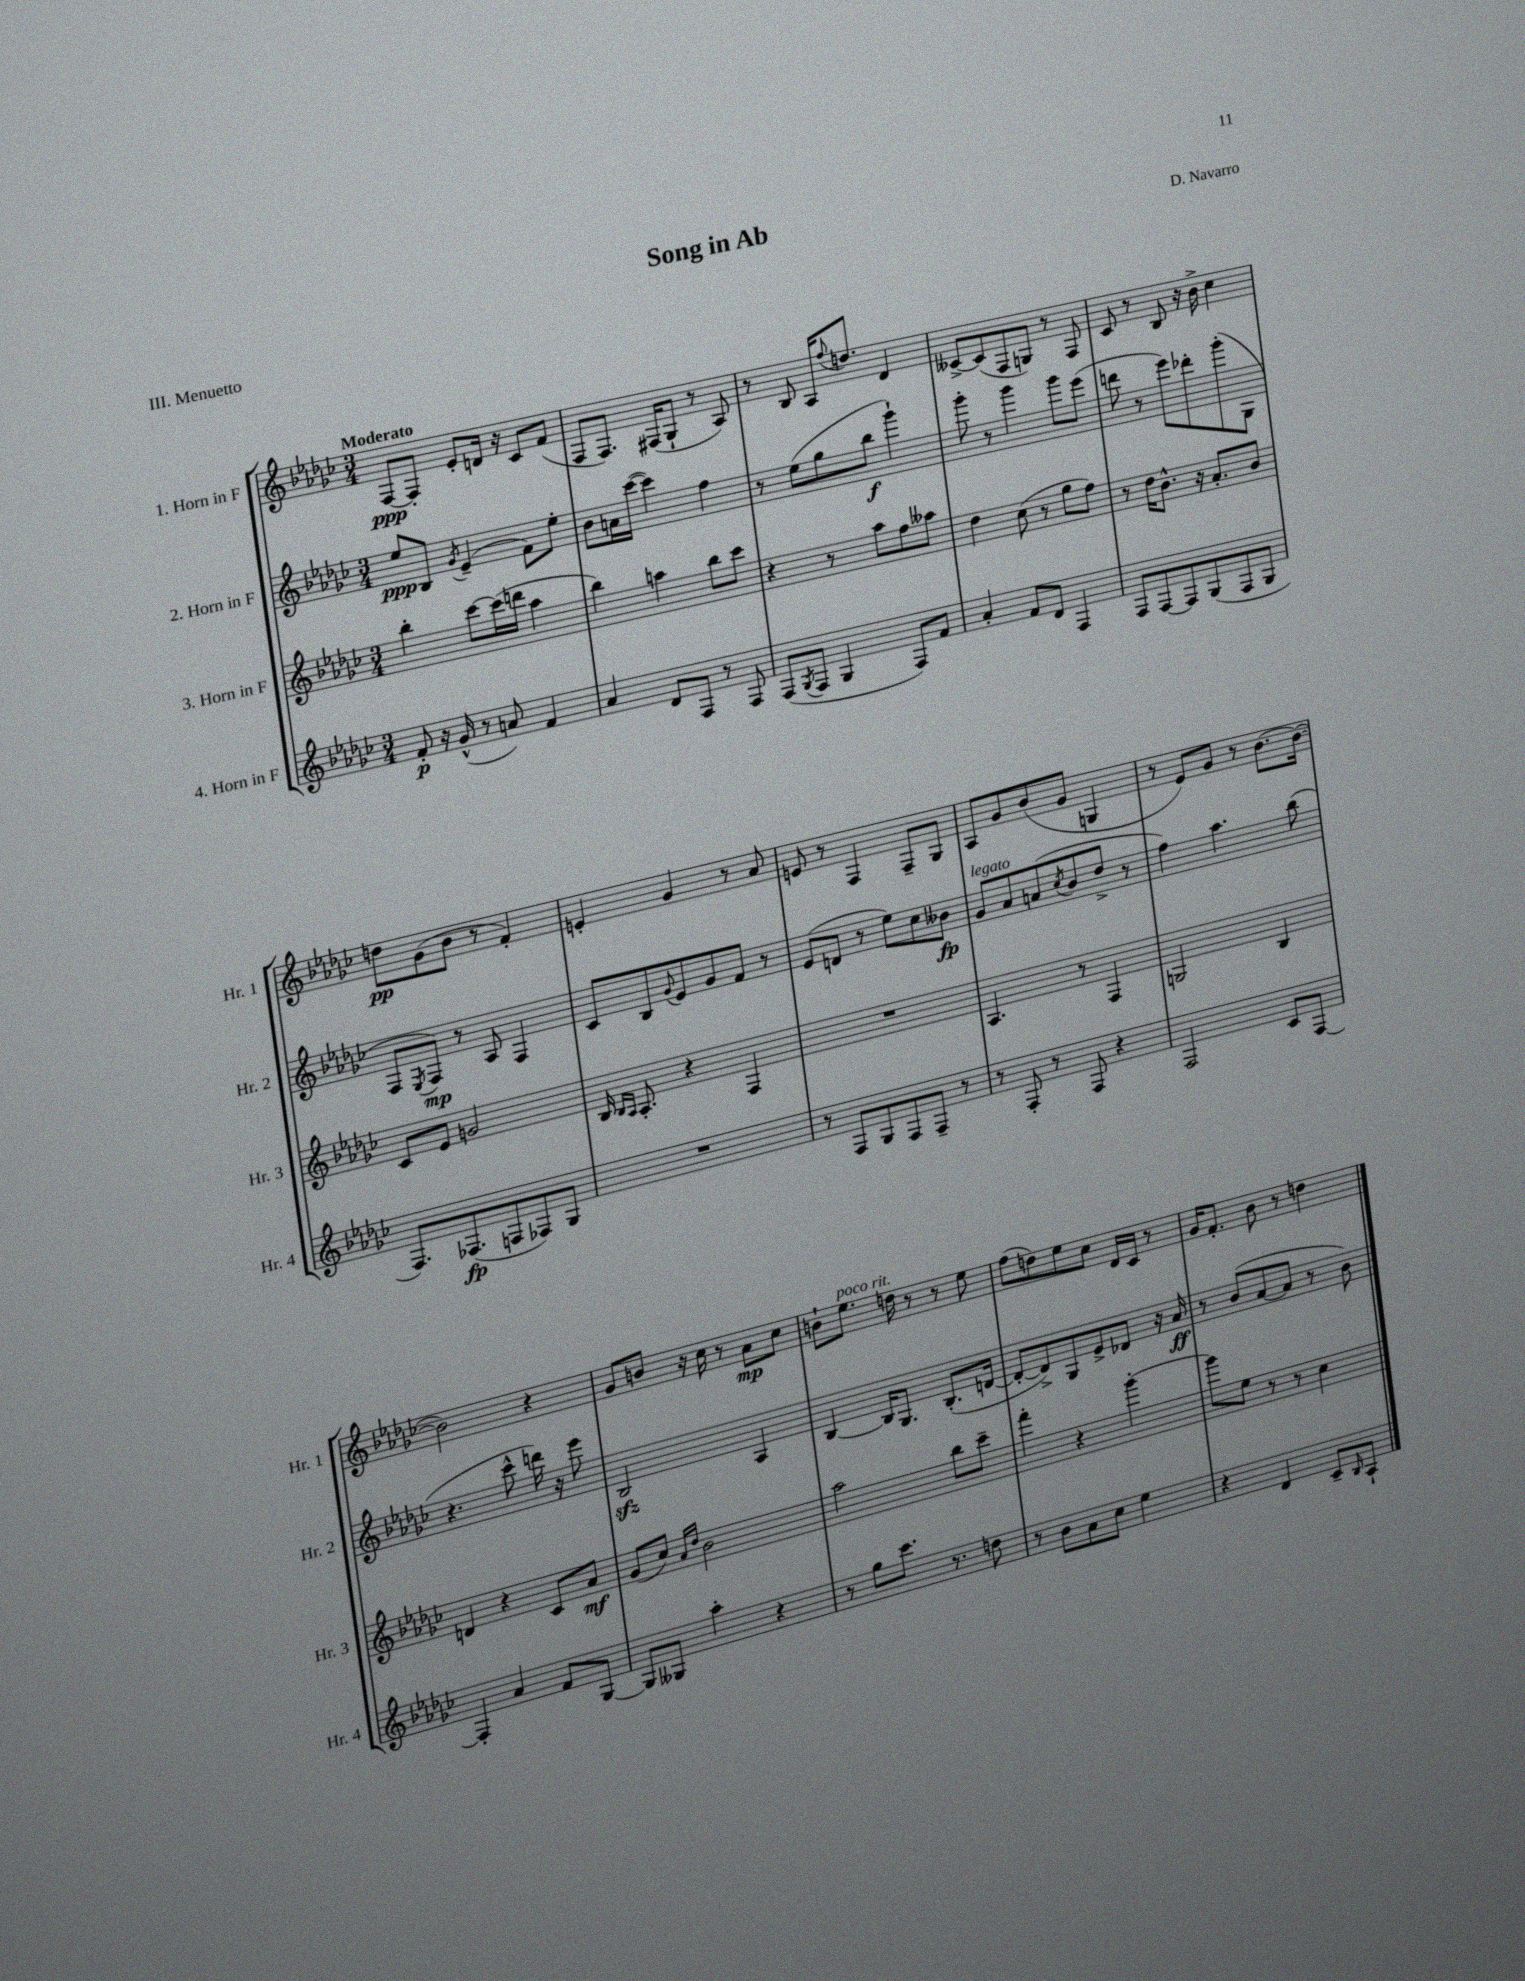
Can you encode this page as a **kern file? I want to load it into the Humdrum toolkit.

**kern	**kern	**kern	**kern
*staff4	*staff3	*staff2	*staff1
*clefG2	*clefG2	*clefG2	*clefG2
*k[b-e-a-d-g-c-]	*k[b-e-a-d-g-c-]	*k[b-e-a-d-g-c-]	*k[b-e-a-d-g-c-]
*M3/4	*M3/4	*M3/4	*M3/4
8f'/	4bb-'\	8ee-/L	[8F/L
16r	.	8B-/J	8F'/]J
(16g-^^/	.	.	.
.	.	8qg-/	.
8r	[8ccc-\L	(4e-~/	8e-'/L
8a/)	(16ccc-\]L	.	16d/Jk
.	16ddd\JJ	.	16r
4f/	4aa-\	8f\L)	8c-/L
.	.	8ee-'\J	(8f/J
=	=	=	=
4a-/	4bb-\)	8b-\L	8F/L
.	.	16a\L	8.F/J)
.	.	([16ccc-\JJ	.
8d-/L	4aa\	4ccc-\])	.
.	.	.	(16F#/LK
8F/J	.	.	8G-`/J
8r	8bb-\L	4ff\	8r
8F/	8ccc-\J	.	8A-/)
=	=	=	=
(8F/L	4r	8r	8r
8qG-/	.	.	.
8F/J	.	(8ee-\L	8B-/
4G-/	8r	8gg-\	16A-/LK
.	.	.	8qqff/
.	.	.	8.dd/J
.	8aa-\L	8bb-\J	.
8F/L)	8ff\	4ggg-`\)	4d-/
8f/J	8aa--\J	.	.
=	=	=	=
4a-'/	4dd-\	8ggg-'\	[8c--^/L
.	.	8r	(8c--/]
8f/L	(8cc-\	4ggg-\	8F/
8d-/J	8r	.	8G/J)
4F/	8gg-\L	8ggg-\L	8r
.	8ff\J)	(8eee-\J	8F/
=	=	=	=
8F/L	8r	8ddd\	8c-/
[8F/	16dd-\LK	8r	8r
.	8.b-^^\J	.	.
8F/]	.	8eee-\L)	8B-/
(8G-/	16r	8ddd-'\	16r
.	8.a-'/L	.	16b-^\
8F/	.	(8ggg-'\	4cc-\
8G-/J	8b-/J	8G-\J	.
=	=	=	=
8.F/L)	8c-/L	8F/L	8dd\L
.	.	8qE-/	.
.	8e-/J	8F/J)	(8g-\
(8.F-/	.	.	.
.	2g/	8r	8b-\J
8F/	.	8A-/	8r
8F-/)	.	4F/	4f'/)
8G-/J	.	.	.
=	=	=	=
2.r	16B-/	8c-/L	4e'/
.	16qqB-/LL	.	.
.	16qqA-/JJ	.	.
.	8.A-'/	.	.
.	.	8B-/	.
.	.	8qqg-/	.
.	4r	8e-/	4g-/
.	.	8g-/	.
.	4F/	8f/J	8r
.	.	8r	8a-/
=	=	=	=
8r	2.r	(8e-/L	8e/
8F/L	.	8d/J	8r
8G-/	.	8r	4F/
8F/	.	8ee-\L)	.
8F~/J	.	8cc-\	8F~/L
8r	.	8b--\J	8G-/J
=	=	=	=
8r	4.A-/	8g-/L	8A-/L
8F'/	.	8a-/	8g-/
8r	.	(8a/	(8b-/
.	.	8qcc-/	.
8F/	8r	8b-/	8g-/J
4r	4F/	8dd-^/J	4G/
.	.	8r	.
=	=	=	=
2F/	2G/	4ff\)	8r
.	.	.	8e-/L)
.	.	4.aa-\	8g-/J
.	.	.	8r
8c-/L	4B-/	.	[8.b-\L
[8F/J	.	(8bb-\	.
.	.	.	(16b-\_Jk
=	=	=	=
4F'/]	4d/	4.r	2b-\])
4a-/	4r	.	.
.	.	8ccc-^^\	.
8f/L	8c-/L	16ddd\)	4r
.	.	16r	.
[8G-/J	8a-/J	8eee-\	.
=	=	=	=
8G-/]L	(8g-/L	2B-/	8g-/L
8G--/J	8cc-/J)	.	8b/J
.	16qqa-/LL	.	.
.	16qqdd-/JJ	.	.
4aa-'\	2b-\	.	16r
.	.	.	16cc-\
.	.	.	8r
4r	.	4A-/	8a-\L
.	.	.	8cc-\J
=	=	=	=
8r	2aa-\	[4B-/	8b`\L
8gg-\L	.	.	8.ee-\J
8.ccc-\J	.	16B-/]LK	.
.	.	8.G-/J	16dd\
.	.	.	8r
8.r	.	.	.
.	8bb-\L	(8.B-'/L	8r
8dd\	8ccc-~\J	.	8ee-\
.	.	[16d/Jk	.
=	=	=	=
8r	4fff'\	8d'/_L	(8ff\L
8b-\L	.	8d^/])	8dd\)
8a-\	4r	8G-/	8ee-\
8cc-\J	.	8e-^/	8cc-\J
4ee-\	[4ggg-'\	8d-/J	16d-/LL
.	.	.	16c-/JJ
.	.	16r	8r
.	.	16a-/	.
=	=	=	=
4r	8ggg-\]L	8r	16g-/LK
.	.	.	8.f'/J
.	8ee-\J	(8b-/L	.
4d-/	8r	[8a-/	8b-\
.	8r	8a-/]J	8r
8c-~/L	4cc-\	8r	4dd\
16qqB-/	.	.	.
8A-`/J	.	8b-\)	.
==	==	==	==
*-	*-	*-	*-
